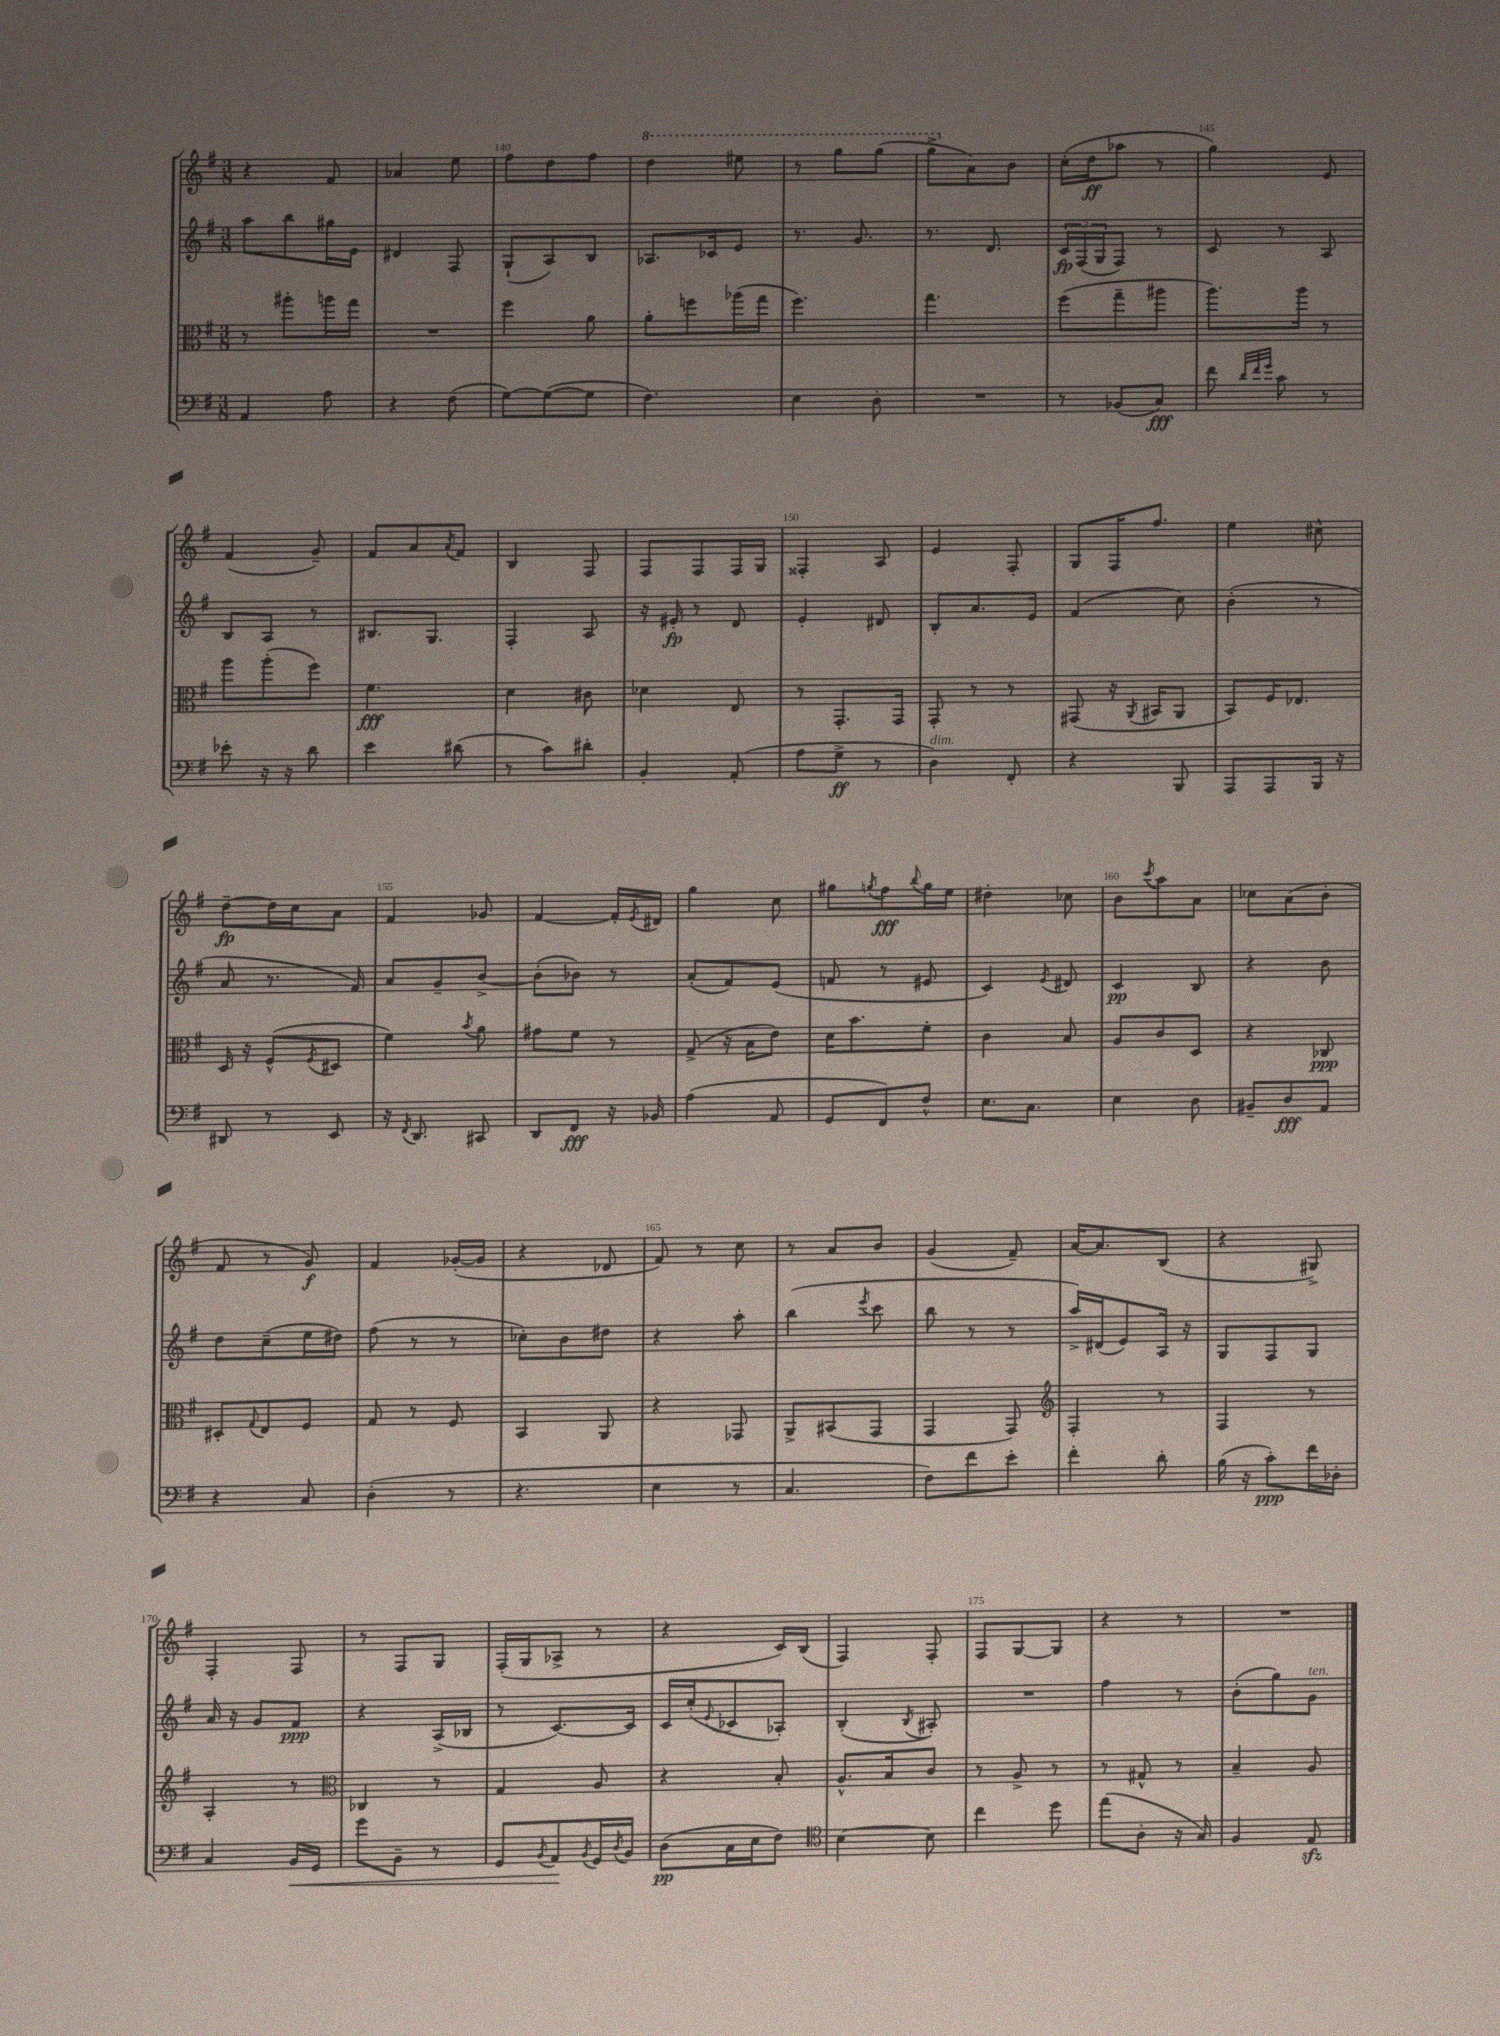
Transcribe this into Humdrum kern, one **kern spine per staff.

**kern	**kern	**kern	**kern
*staff4	*staff3	*staff2	*staff1
*clefF4	*clefC3	*clefG2	*clefG2
*k[f#]	*k[f#]	*k[f#]	*k[f#]
*M3/8	*M3/8	*M3/8	*M3/8
4AA	8r	8aa	4r
.	8aa#'	8bb	.
8A	16aa	16gg#	8f#
.	16gg	16e	.
=	=	=	=
4r	4.r	4d#	4a-
(8F#	.	8F#	8ee
=	=	=	=
[8G)	4ff#	(8G`	8ff#
(8G_	.	8A)	8dd
8G]	8a	8B	8ff#
=	=	=	=
4.F#)	8a'	8.A-	4ddd
.	8ff	.	.
.	.	16c-	.
.	(16aa-	8e	8eee#
.	16gg	.	.
=	=	=	=
4E	4.ff#)	8.r	8r
.	.	.	8ggg
.	.	8.g	.
8D'	.	.	(8ggg
=	=	=	=
4.r	4.gg	8.r	8ggg^
.	.	.	8a)
.	.	8.d	.
.	.	.	8b
=	=	=	=
8r	(8ff#	24c	(16cc'
.	.	(24F#	.
.	.	.	16dd
.	.	24G	.
(8BB-	8gg~	8F#)	8aa-
8C)	8aa#	8r	8r
=	=	=	=
8f#	8.aa)	8c	4gg)
32qqd	.	.	.
32qqf#	.	.	.
32qqg	.	.	.
8c	.	8r	.
.	16aa	.	.
8r	8r	8A	8e
=	=	=	=
8e-'	8aa	8B	(4f#
16r	(8aa'	8A	.
16r	.	.	.
8d	8ff#)	8r	8g~)
=	=	=	=
4e	4.f#	8.B#	8f#
.	.	.	8a
.	.	8.G	.
.	.	.	8qa
(8d#	.	.	8f#
=	=	=	=
8r	4d	4F#'	4B
8c)	.	.	.
8d#'	8c#	8A	8F#
=	=	=	=
4BB'	4d-	16r	8F#
.	.	16e#'	.
.	.	8r	8F#
(8AA'	8E	8d	16F#
.	.	.	16G
=	=	=	=
8A	8r	4e'	4F##'
8G^	8.GG'	.	.
8r	.	8d#	8A
.	16GG	.	.
=	=	=	=
4D)	8GG'	8B'	4e
.	8r	8.a	.
8FF#'	8r	.	8F#'
.	.	16e	.
=	=	=	=
4r	(8GG#	(4f#	8G
.	16r	.	16F#
.	8qAA	.	.
.	16BB#	.	8.ff#
8BBB	8AA	8cc)	.
=	=	=	=
8AAA	8BB)	(4b'	4ee
8AAA	16F#	.	.
.	8.E-	.	.
16BBB	.	8r	8cc#^^
16r	.	.	.
=	=	=	=
8DD#	16D	8a	[8dd~
.	16r	.	.
8r	(8F#^^	8.r	16dd]
.	.	.	16cc
.	8qF#	.	.
8EE	8D#	.	8a
.	.	16f#)	.
=	=	=	=
16r	4f#)	8a	4f#
8qFF#	.	.	.
8.DD	.	.	.
.	.	8g~	.
.	8qb	.	.
8CC#	8a	[8b^	8g-
=	=	=	=
8DD	8g#	(8b']	[4f#
8FF#	8f#	8b-)	.
16r	8r	8r	16f#']
.	.	.	8qe
16BB-	.	.	16d#
=	=	=	=
(4A	(8G^	(8a'	4gg
.	16r	8f#)	.
.	16B	.	.
8AA	8e)	(8e	8cc
=	=	=	=
8GG	16d	8f	8gg#
.	8.b	.	.
.	.	.	8qgg
8FF#)	.	8r	8ff#
.	.	.	8qqbb
8F#^^	8f#'	8e#	16gg
.	.	.	16ee
=	=	=	=
8.E	4c	4c)	4dd#'
8.C	.	.	.
.	.	8qe	.
.	8B	8d#	8cc-
=	=	=	=
4E	8A	4c	8b
.	.	.	8qccc
.	8c	.	8aa
8D	8D	8B	8a
=	=	=	=
8BB#~	4r	4r	8cc-
8D	.	.	(8a
8AA	8C-	8b	8b'
=	=	=	=
4r	8D#'	8dd	8f#
.	8qqG	.	.
.	8E	(8cc~	8r
8C	8F#	16ee	8g)
.	.	16dd#)	.
=	=	=	=
(4D'	8G	(8ff#	4f#
.	8r	8r	.
8r	8F#	8r	([16g-'
.	.	.	16g-]
=	=	=	=
4.r	4BB	8cc-')	4r
.	.	8b	.
.	8AA	8dd#	8d-
=	=	=	=
4E	4r	4r	8f#)
.	.	.	8r
8r	8GG-	8aa'	8cc
=	=	=	=
4.C	8AA^	(4bb	8r
.	(8BB#	.	8a
.	.	8qeee	.
.	8GG	8ccc	8b
=	=	=	=
8F#)	4GG	8bb	(4g
8f#	.	8r	.
8e'	8GG)	8r	8f#~)
=	=	=	=
*	*clefG2	*	*
4f#'	4F#'	16aa^)	[16a
.	.	(16d#	8.a]
.	.	8e)	.
8d'	8r	16A	(8B
.	.	16r	.
=	=	=	=
(16B	4F#	8G	4r
16r	.	.	.
8c')	.	8F#	.
16f#	8r	8G	8G#^)
16D-'	.	.	.
=	=	=	=
4C	4A'	16a	4F#'
.	.	16r	.
.	.	8g	.
16BB	8r	8f#	8F#
16GG	.	.	.
=	=	=	=
*	*clefC3	*	*
8g	4C-	4r	8r
8BB~	.	.	8F#
8r	8r	(16A^	8G
.	.	16B-	.
=	=	=	=
8GG	4G	8r	(16F#'
.	.	.	16G
8qBB	.	.	.
8AA	.	[8.c)	8A-^
8qBB	.	.	.
16GG	8A	.	8r
8qD	.	.	.
16BB	.	16c]	.
=	=	=	=
(8D	4r	16c	4r
.	.	(16cc'	.
.	.	8qqe	.
16C	.	8c-	.
16E	.	.	.
8F#)	8B'	8A-')	16c)
.	.	.	(16B
=	=	=	=
*clefC4	*	*	*
[4B	8.A^^	(4B'	4F#)
.	16B	.	.
.	.	8qB	.
8B]	8c	8A#')	8F#'
=	=	=	=
4cc	8r	4.r	8F#
.	8A^	.	[8G
8dd	8r	.	8G]
=	=	=	=
(8ee	8r	4ff#	4r
8A'	8G#^^	.	.
16r	8r	8r	8r
16G)	.	.	.
=	=	=	=
4F#	4B~	(8b'	4.r
.	.	8gg)	.
8E	8A	8g	.
==	==	==	==
*-	*-	*-	*-
